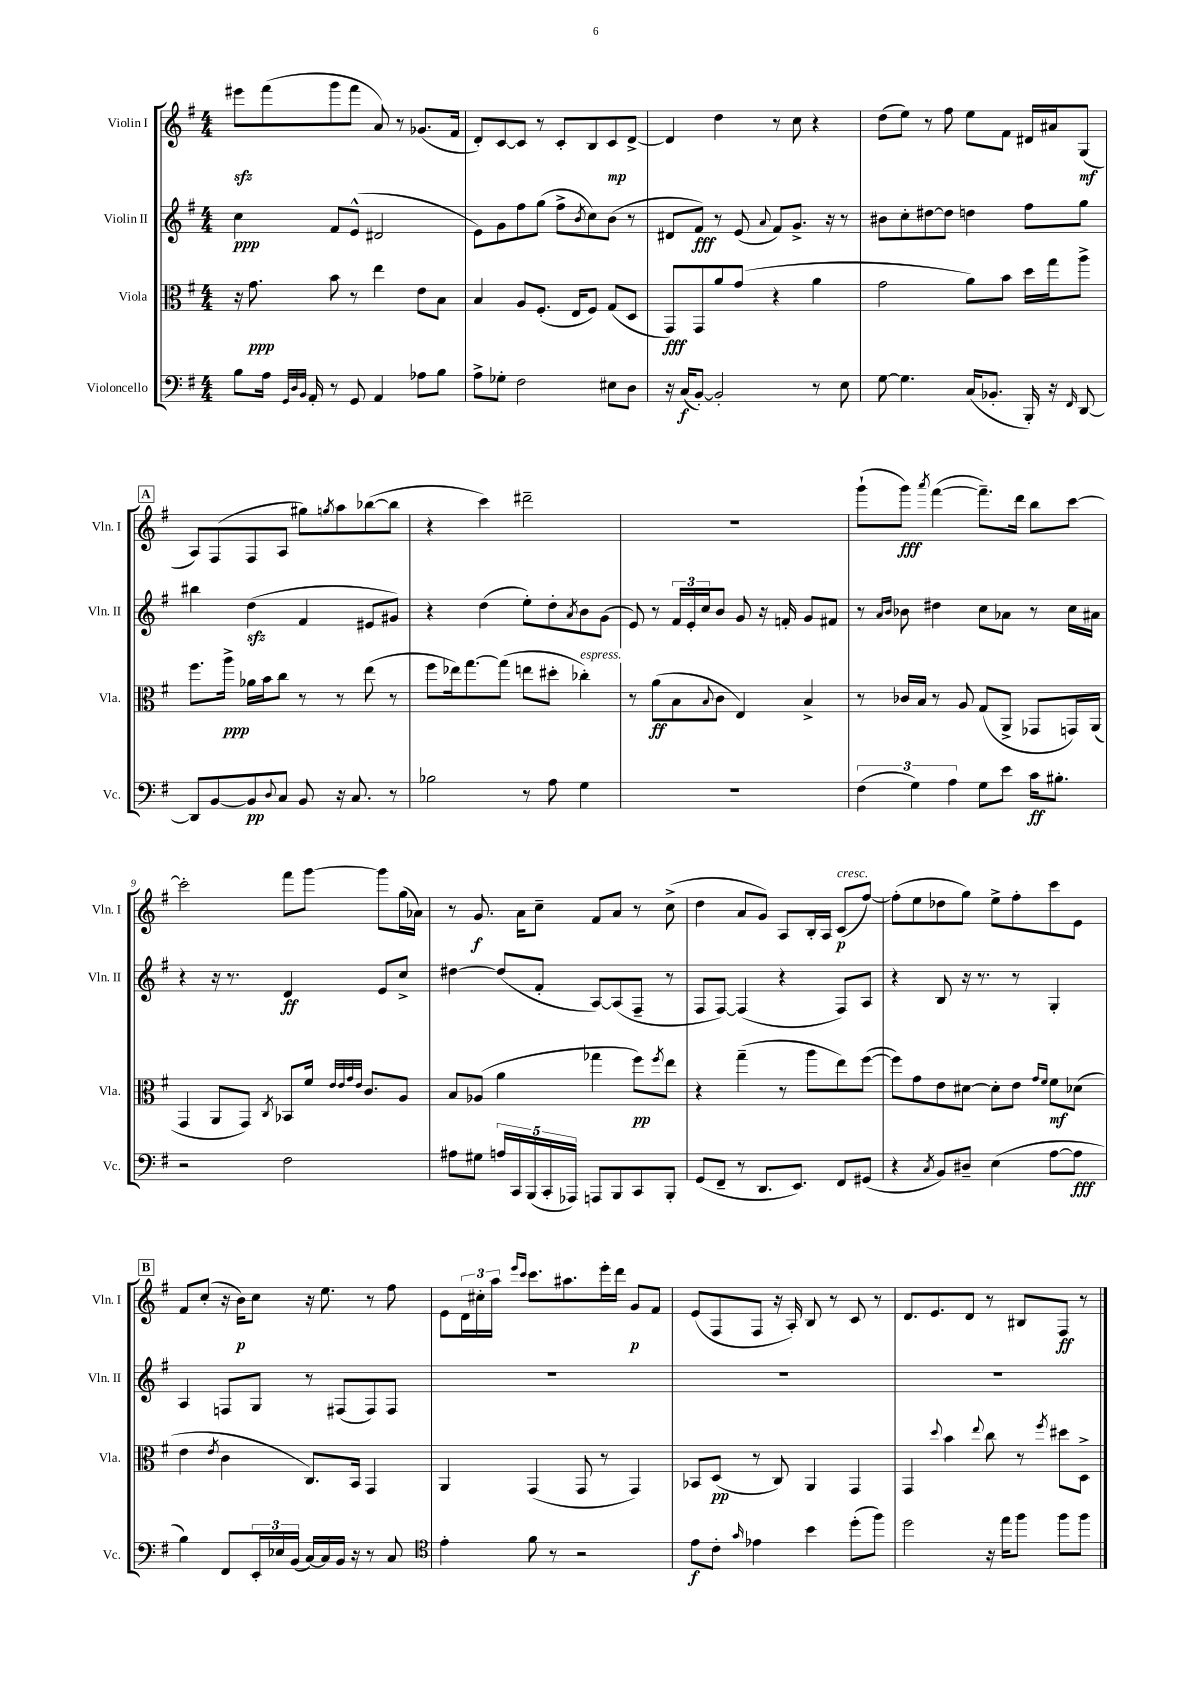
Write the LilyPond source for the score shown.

<<
\new StaffGroup <<
\new Staff = "s0" \with { instrumentName = "Violin I" shortInstrumentName = "Vln. I" } {
    \clef treble \key g \major \numericTimeSignature \time 4/4
    eis'''8\sfz fis'''8( g'''8 fis'''8 a'8) r8 ges'8.( fis'16 |
    d'8-.) c'8~ c'8 r8 c'8-. b8 c'8\mp d'8~-> |
    d'4 d''4 r8 c''8 r4 |
    d''8( e''8) r8 fis''8 e''8 fis'8 dis'16 ais'16 g8\mf( |
    \mark \markup { \box "A" } a8) fis8( fis8 a8 gis''8) \acciaccatura { g''8 } a''8 bes''8~( bes''8 |
    r4 c'''4) dis'''2-- |
    R1 |
    g'''8-!( g'''8\fff) \acciaccatura { a'''8 } fis'''4~( fis'''8.--) d'''16 b''8 c'''8~ |
    c'''2-. fis'''8 g'''8~ g'''8 g''16( aes'16) |
    r8 g'8.\f a'16 c''8-- fis'8 a'8 r8 c''8->( |
    d''4 a'8 g'8) a8 b16-. a16 c'8\p^\markup { \italic "cresc." }( fis''8~) |
    fis''8-.( e''8 des''8 g''8) e''8-> fis''8-. c'''8 e'8 |
    \mark \markup { \box "B" } fis'8 c''8-.( r16 b'16\p) c''8 r16 e''8. r8 fis''8 |
    e'8 \tuplet 3/2 { d'16 cis''16-. a''16 } \grace { e'''16 c'''16 } c'''8. ais''8. e'''16-. d'''16 g'8\p fis'8 |
    e'8( fis8 fis8 r16 a16-.) b8 r8 c'8 r8 |
    d'8. e'8. d'8 r8 bis8 fis8\ff r8 \bar "|." |
}
\new Staff = "s1" \with { instrumentName = "Violin II" shortInstrumentName = "Vln. II" } {
    \clef treble \key g \major \numericTimeSignature \time 4/4
    c''4\ppp fis'8 e'8-^( dis'2 |
    e'8) g'8 fis''8 g''8( fis''8-> \acciaccatura { b'8 } c''8) b'8( r8 |
    dis'8 fis'8\fff) r8 e'8( \appoggiatura { a'8 } fis'8) g'8.-> r16 r8 |
    bis'8 c''8-. dis''8~ dis''8 d''4 fis''8 g''8 |
    \mark \markup { \box "A" } bis''4 d''4\sfz( fis'4 eis'8 gis'8) |
    r4 d''4( e''8-.) d''8-. \acciaccatura { a'8 } b'8 g'8( |
    e'8) r8 \tuplet 3/2 { fis'16 e'16-. c''16 } b'8 g'8 r16 f'16-. g'8 fis'8 |
    r8 \grace { a'16 b'16 } bes'8 dis''4 c''8 aes'8 r8 c''16 ais'16 |
    r4 r16 r8. d'4\ff e'8 c''8-> |
    dis''4~ dis''8( fis'8-. a8~) a8( fis8-- r8 |
    fis8 fis8~) fis4( r4 fis8) a8 |
    r4 b8 r16 r8. r8 g4-. |
    \mark \markup { \box "B" } a4 f8 g8 r8 fis8( fis8) fis8 |
    R1 |
    R1 |
    R1 \bar "|." |
}
\new Staff = "s2" \with { instrumentName = "Viola" shortInstrumentName = "Vla." } {
    \clef alto \key g \major \numericTimeSignature \time 4/4
    r16 g'8.\ppp b'8 r8 e''4 e'8 b8 |
    b4 a8 fis8.-.( e16 fis8) g8( d8 |
    g,8\fff) g,8 a'8 g'8( r4 a'4 |
    g'2 a'8) b'8 d''16 g''16 a''8-> |
    \mark \markup { \box "A" } fis''8. a''16->\ppp aes'16 b'16 c''8 r8 r8 e''8( r8 |
    fis''8 ees''16) g''8.~ g''8( e''8 dis''8-. ces''4-.^\markup { \italic "espress." }) |
    r8 a'8\ff( b8 \appoggiatura { b8 } c'8 e4) b4-> |
    r8 ces'16 b16 r8 a8 g8( a,8-> ges,8 g,16) a,16( |
    g,4 a,8 g,8) \acciaccatura { c8 } bes,8 fis'16 \grace { e'32 e'32 g'32 e'32 } c'8. a8 |
    b8 aes8( a'4 ges''4 fis''8\pp) \acciaccatura { fis''8 } e''8 |
    r4 g''4--( r8 a''8 e''8) fis''8~( |
    fis''8) g'8 e'8 dis'8~ dis'8-. e'8 \grace { g'16 fis'16 } fis'8\mf des'8( |
    \mark \markup { \box "B" } e'4 \acciaccatura { e'8 } c'4 c8.) b,16 g,4 |
    a,4 g,4( g,8 r8 g,4) |
    bes,8 d8\pp( r8 c8) a,4 g,4 |
    g,4 \appoggiatura { d''8 } b'4 \appoggiatura { e''8 } c''8 r8 \acciaccatura { fis''8 } dis''8 d8-> \bar "|." |
}
\new Staff = "s3" \with { instrumentName = "Violoncello" shortInstrumentName = "Vc." } {
    \clef bass \key g \major \numericTimeSignature \time 4/4
    b8 a16 \grace { g,32 d32 b,32 } a,16-. r8 g,8 a,4 aes8 b8 |
    a8-> ges8-. fis2 eis8 d8 |
    r16 c16\f( b,8~-.) b,2-. r8 e8 |
    g8~ g4. c16( bes,8.-. b,,16-.) r16 \grace { fis,16 } d,8~ |
    \mark \markup { \box "A" } d,8 b,8~ b,8\pp \appoggiatura { d8 } c8 b,8 r16 c8. r8 |
    bes2 r8 a8 g4 |
    R1 |
    \tuplet 3/2 { fis4( g4) a4 } g8 e'8 c'16\ff bis8.-. |
    r2 fis2 |
    ais8 gis8 \tuplet 5/4 { a16 c,16 b,,16( c,16-. aes,,16) } a,,8 b,,8 c,8 b,,8-. |
    g,8( fis,8-- r8 d,8. e,8.) fis,8 gis,8( |
    r4 \acciaccatura { c8 } b,8) dis8-- e4( a8~ a8\fff |
    \mark \markup { \box "B" } b4) fis,8 \tuplet 3/2 { e,16-. ees16 b,16( } c16~) c16 b,16 r16 r8 c8 |
    \clef tenor e'4-. fis'8 r8 r2 |
    e'8\f c'8-. \grace { g'16 } ees'4 b'4 d''8-.( fis''8) |
    d''2 r16 e''16 fis''8 fis''8 fis''8 \bar "|." |
}
>>
>>
